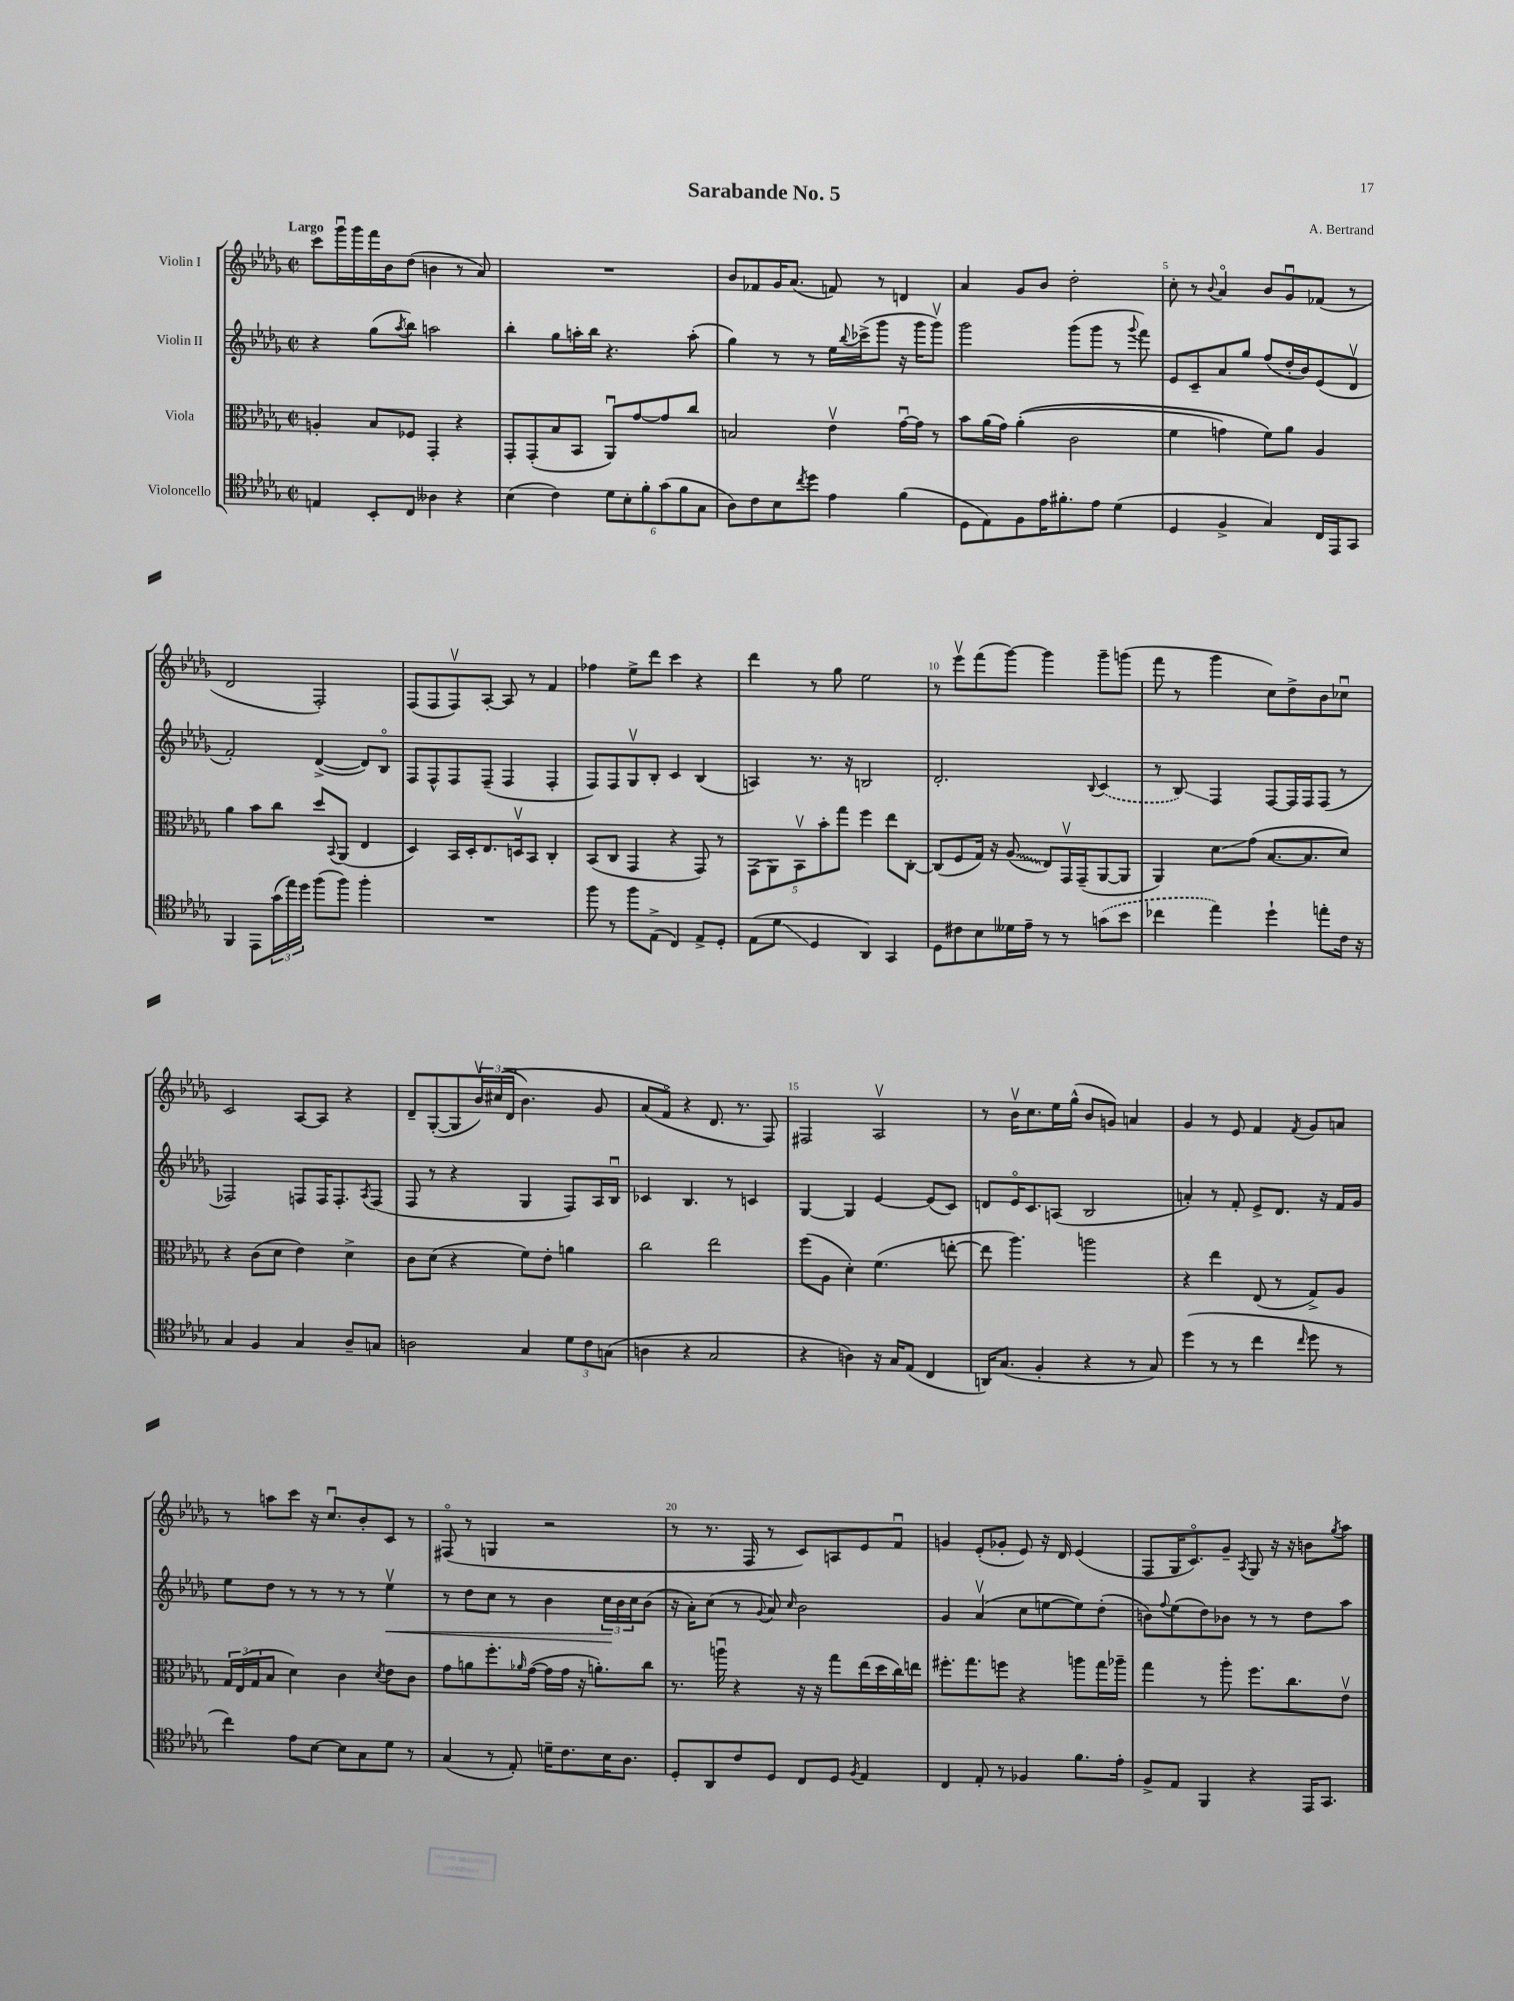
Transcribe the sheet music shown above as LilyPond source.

\header { title = "Sarabande No. 5" composer = "A. Bertrand" }
<<
\new StaffGroup <<
\new Staff = "s0" \with { instrumentName = "Violin I" } {
    \clef treble \key des \major \defaultTimeSignature \time 2/2 \tempo "Largo"
    c'''8 ges'''16\downbow ges'''16 f'''16 bes'16 des''8( b'4 r8 aes'8) |
    R1 |
    bes'8 fes'8 ges'16 aes'8.( f'8) r8 d'4 |
    aes'4 ges'8 bes'8 des''2-. |
    c''8-. r8 \appoggiatura { bes'8 } aes'4\flageolet bes'8 ges'8\downbow fes'8( r8 |
    des'2 f2-.) |
    f8( f8 f8\upbow) aes8~-. aes8 r8 f'4 |
    fes''4 ees''8-> des'''8 c'''4 r4 |
    des'''4 r8 ges''8 ees''2 |
    r8 ees'''8\upbow f'''8( ges'''8~) ges'''4 ges'''8-- g'''8( |
    f'''8 r8 ges'''4 c''8) des''8-> bes'8 ces''8\downbow |
    c'2 aes8~ aes8 r4 |
    des'8-- ges8~-.( ges8 \tuplet 3/2 { bes'16\upbow) cis''16(\( des'16 } bes'4.) ges'8 |
    aes'8( f'8\flageolet\) r4 des'8. r8. f8) |
    fis2 aes2\upbow |
    r8 bes'16\upbow c''8. ees''16 ges''16-^( bes'8 g'8) a'4 |
    ges'4 r8 ees'8 f'4 \acciaccatura { f'8 } ges'8 a'8 |
    r8 a''8 c'''8 r16 c''8.\downbow bes'8-. c'8 r8 |
    fis8\flageolet( r8 g4 r2 |
    r8 r8. f16 r8 c'8) a8 ees'8 f'8\downbow |
    g'4 ees'8-.( ges'8-. ees'8) r16 des'16 ees'4( |
    f8 ges16 c'8.\flageolet) ges'8-- \acciaccatura { aes8 } ges8 r16 r16 b'8 \acciaccatura { ges''8 } aes''8 \bar "|." |
}
\new Staff = "s1" \with { instrumentName = "Violin II" } {
    \clef treble \key des \major \defaultTimeSignature \time 2/2
    r4 ges''8( \acciaccatura { aes''8 } bes''8) a''2 |
    bes''4-. ges''8 a''16-. bes''16 r4. a''8-.( |
    ges''4) r8 r8 ees''16 \appoggiatura { bes''8 } ces'''16->( ges'''8 r16 ges'''16 ges'''8\upbow) |
    ges'''2 ges'''8( ges'''8 r8 \appoggiatura { ges'''8 } f'''8) |
    ees'8 c'8-- aes'8 ges''8 f''8( des''16-. bes'16) ees'8( des'8\upbow |
    f'2-.) des'4~->( des'8) bes8\flageolet |
    f8 f8-^ f8 f8--( f4 f4-. |
    f8) f8 ges8\upbow bes8-. c'4 bes4( |
    a4) r8. r16 b2 |
    des'2.-. \appoggiatura { bes8 } \once \slurDashed c'4( |
    r8 bes8\glissando) f4 f8~ f16 f16 f8( r8 |
    fes2) f8 f16 f8.-. \acciaccatura { aes8 } f8( |
    f8 r8 r4 ges4 f8) aes16 bes16\downbow |
    ces'4 bes4. r8 c'4 |
    ges4~ ges4 ees'4~ ees'8( c'8) |
    d'8 ees'16\flageolet c'8. a8( bes2 |
    a'4-.) r8 f'8-. ees'8-> des'8. r16 f'16 ges'16 |
    ees''8 des''8 r8 r8 r8 r8 ees''4\upbow\< |
    r8 des''8 c''8 r8 bes'4 \tuplet 3/2 { c''16\! bes'16 c''16 } bes'8( |
    r16 aes'16-.) c''8( r8 \appoggiatura { ges'8 } aes'8) \grace { c''16 } bes'2 |
    ges'4 aes'4\upbow( c''8 e''8~ e''8) des''8-.( |
    b'8) \appoggiatura { f''8 } ees''8( des''8) bes'8 r8 r8 des''8 aes''8 \bar "|." |
}
\new Staff = "s2" \with { instrumentName = "Viola" } {
    \clef alto \key des \major \defaultTimeSignature \time 2/2
    a4-. bes8 fes8 ges,4-. r4 |
    ges,8-. ges,8-.( bes8 bes,8 aes,8\downbow) ges'8~ ges'8 c''8 |
    b2 ees'4\upbow ges'16~\downbow ges'16 r8 |
    bes'8 aes'16( ges'16) aes'4-.(\( c'2 |
    f'4 g'4) f'8\) aes'8 aes4 |
    aes'4 bes'8 c''8 des''8 \appoggiatura { bes,8 } aes,8( ees4 |
    des4) bes,16 des16-. ees8. d16\upbow bes,8 c4-. |
    bes,8( c8 ges,4 r4 ges,8) r8 |
    \tuplet 5/4 { ges,8( aes,8) bes,8\upbow bes'8-. ges''8 } f''4 ees''8 c8~-. |
    c8( f8 ges16) r16 \once \override Glissando.style = #'zigzag aes8\glissando( ees8) ges,16\upbow ges,16--( aes,8~ aes,8 |
    aes,4) des'8\glissando ges'8( bes8.~ bes8. des'8) |
    r4 c'8( des'8 ees'4) des'4-> |
    c'8 des'8( r4 f'8) ees'8-. a'4 |
    c''2 ees''2 |
    f''8( aes8 des'4-.) f'4.( e''8~-. |
    e''8 aes''4.) a''2 |
    r4 ees''4 ees8( r8 ges8->) aes8 |
    \tuplet 3/2 { ges16 ees16( ges16 } bes8 des'4) c'4 \acciaccatura { des'8 } ees'8 c'8 |
    ges'8 a'8 f''8.-. \grace { aes'16 } ges'16~( ges'16 ges'16 r16 a'8.-.) c''8 |
    r8. a''16\downbow r4 r16 r16 ges''8 ees''16( des''16 c''16) e''16 |
    fis''8.-. ges''8. f''8 r4 a''8 ges''16 aes''16-- |
    ges''4 r8 aes''8-. f''8. c''8. ees'8\upbow \bar "|." |
}
\new Staff = "s3" \with { instrumentName = "Violoncello" } {
    \clef tenor \key des \major \defaultTimeSignature \time 2/2
    e4 bes,8-. c8 aeses4 r4 |
    bes4( c'4) \tuplet 6/4 { des'8 bes8-. f'8-. ges'8( f'8 ges8 } |
    aes8) c'8 bes8 \acciaccatura { c''8 } des''8 ees'4 f'4( |
    des8 ees8) f8 ees'16 fis'8.-. ees'8 des'4( |
    des4 f4-> ges4) c16 ees,16 ges,8 |
    f,4 ees,8 \tuplet 3/2 { ges'16( ees''16) des''16 } f''8( f''8) f''4-. |
    R1 |
    f''8 r8 f''8 ees8->( c4) ees8-> des8-. |
    ees8( des'8\glissando des4 aes,4) ges,4 |
    des8 cis'8 bes8 deses'16 ees'16-- r8 r8 \once \slurDashed g'8( bes'8 |
    ces''4 ees''4) des''4-! e''8-. c'16 r16 |
    ges4 f4 ges4 aes8-- g8 |
    a2 ges4 \tuplet 3/2 { des'8 c'8 g8( } |
    a4 r4 ges2 |
    r4 a4) r16 ges16 ees8( c4 |
    a,16) ges8.( f4-. r4 r8 ges8) |
    des''4( r8 r8 c''4 \grace { c''16 } des''8 r8 |
    c''4) ees'8 bes8~ bes8 ges8 des'8 r8 |
    ges4( r8 ees8-.) d'16-- c'8. bes16 aes8. |
    des8-. aes,8 c'8 des8 c8 des8 \acciaccatura { f8 } ees4 |
    c4 ees8-. r8 fes4 f'8. ees'16-. |
    f8-> ees8 f,4 r4 ees,16 ges,8. \bar "|." |
}
>>
>>
\layout { \context { \Score \override BarNumber.break-visibility = ##(#f #t #t) barNumberVisibility = #(every-nth-bar-number-visible 5) } }
